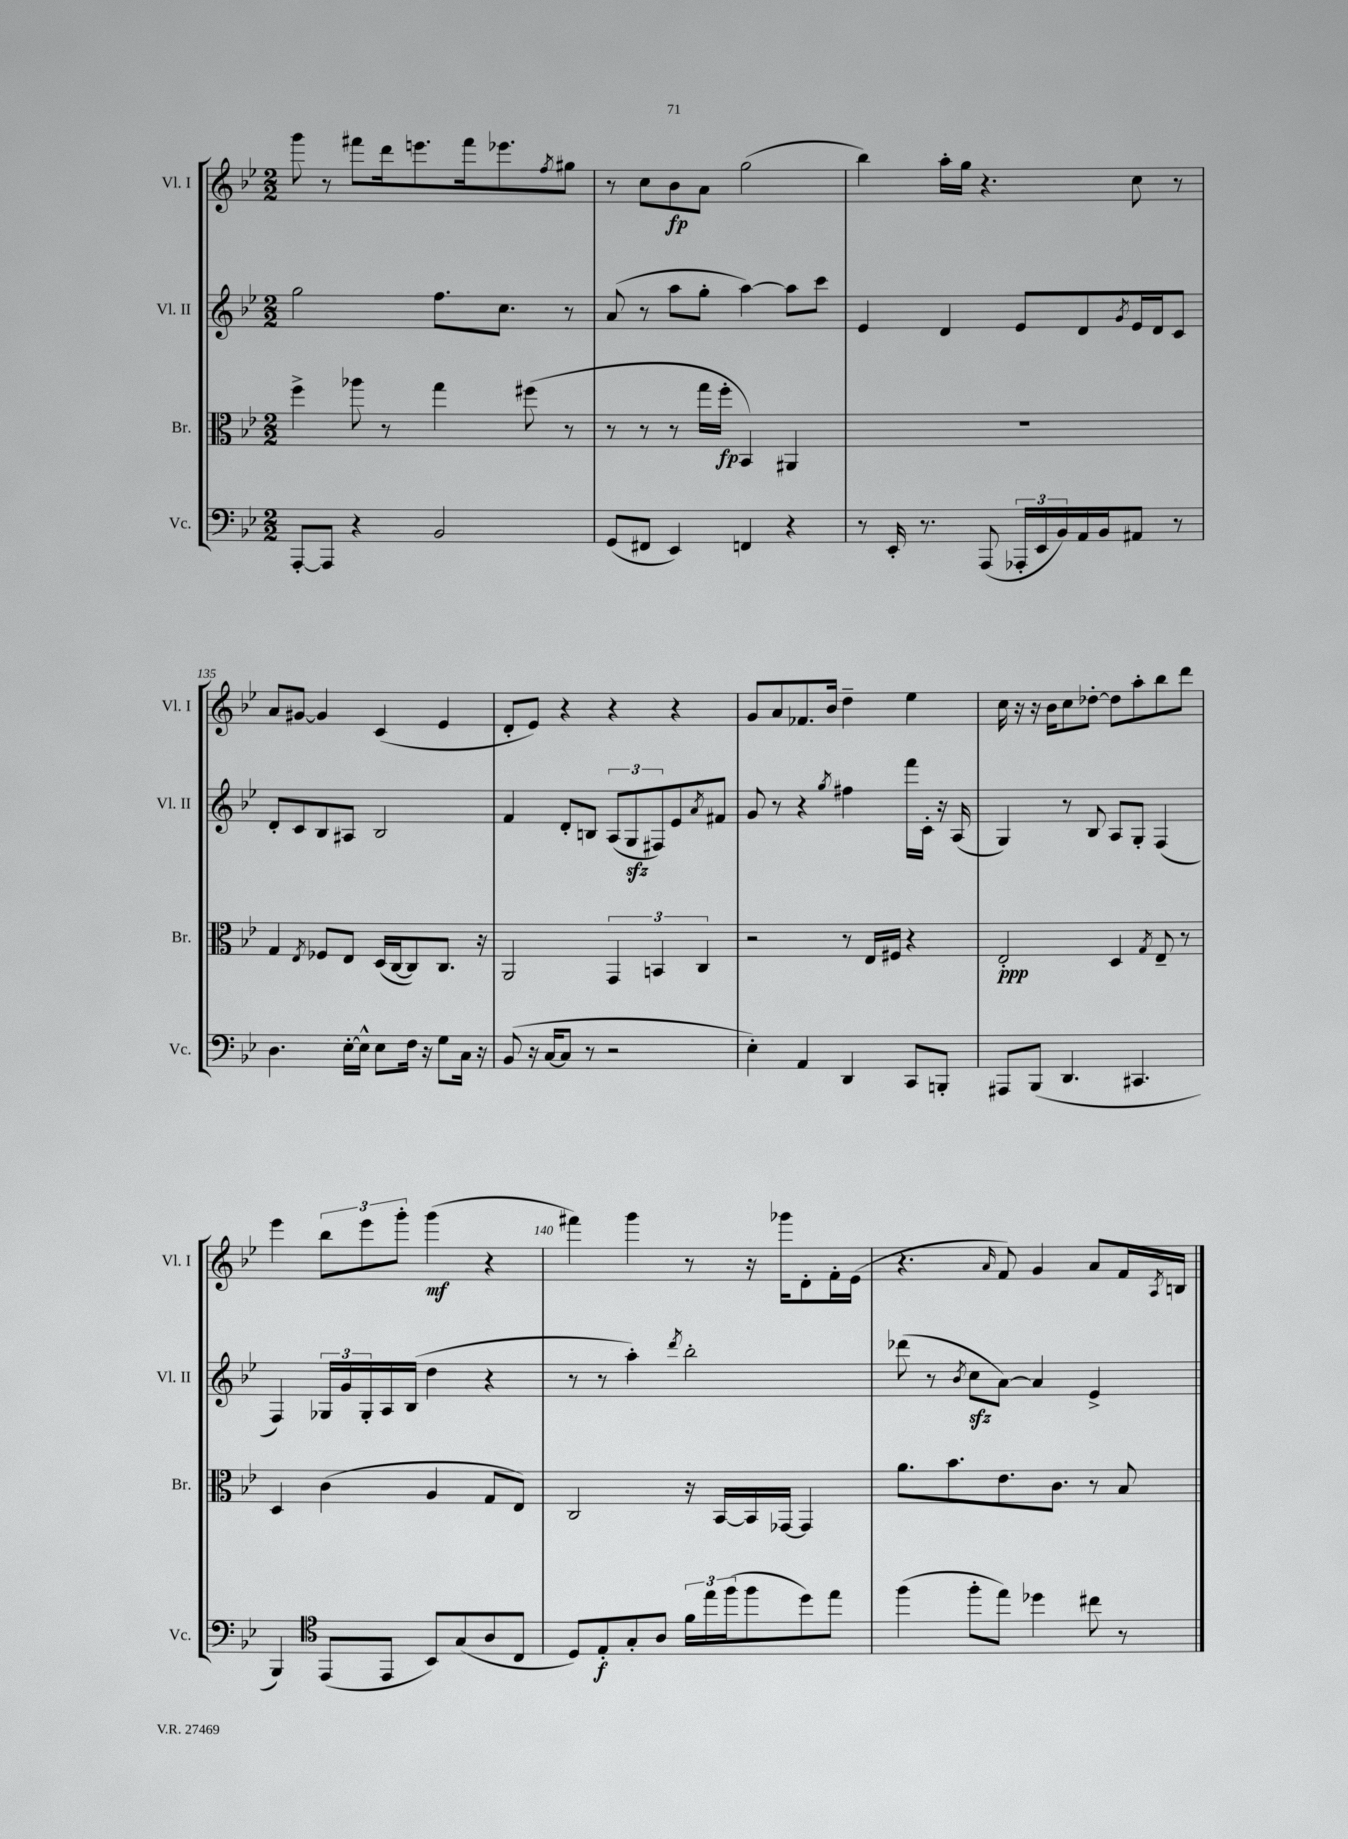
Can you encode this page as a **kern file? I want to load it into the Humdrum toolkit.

**kern	**kern	**kern	**kern
*staff4	*staff3	*staff2	*staff1
*clefF4	*clefC3	*clefG2	*clefG2
*k[b-e-]	*k[b-e-]	*k[b-e-]	*k[b-e-]
*M2/2	*M2/2	*M2/2	*M2/2
[8AAA'	4ff^	2gg	8ggg
8AAA]	.	.	8r
4r	8aa-	.	8fff#
.	8r	.	16ddd
.	.	.	8.eee
2BB-	4gg	8.ff	.
.	.	.	16fff#
.	.	8.cc	8.eee-
.	(8ff#	.	.
.	.	.	8qff
.	8r	8r	8gg#
=	=	=	=
(8GG	8r	(8a	8r
8FF#	8r	8r	8cc
4EE-)	8r	8aa	8b-
.	16gg	8gg'	8a
.	16ff'	.	.
4FF	4BB-)	[4aa)	(2gg
4r	4AA#	8aa]	.
.	.	8ccc	.
=	=	=	=
8r	1r	4e-	4bb-)
16EE-'	.	.	.
8.r	.	.	.
.	.	4d	16aa'
.	.	.	16gg
(8AAA	.	.	4.r
24AAA-'	.	8e-	.
24EE-	.	.	.
24BB-)	.	.	.
16AA	.	8d	.
16BB-	.	.	.
.	.	8qg	.
8AA#	.	16e-	8cc
.	.	16d	.
8r	.	8c	8r
=	=	=	=
4.D	4G	8d'	8a
.	.	8c	[8g#
.	8qE-	.	.
.	8F-	8B-	4g#]
[16E-'	8E-	8A#	.
16E-^^]	.	.	.
8E-	(16D	2B-	(4c
.	[16C	.	.
16F	8C])	.	.
16r	.	.	.
8G	8.C	.	4e-
16C	.	.	.
16r	16r	.	.
=	=	=	=
(8BB-	2AA	4f	8d'
16r	.	.	8e-)
[16C	.	.	.
8C]	.	8d'	4r
8r	.	8B	.
2r	6GG	(12A	4r
.	.	12G	.
.	6BB	12F#)	.
.	.	8e-	4r
.	6C	.	.
.	.	8qa	.
.	.	8f#	.
=	=	=	=
4E-')	2r	8g	8g
.	.	8r	8a
4AA	.	4r	8.f-
.	.	.	16b-
.	.	8qgg	.
4DD	8r	4ff#	4dd~
.	16E-	.	.
.	16F#	.	.
8CC	4r	16fff	4ee-
.	.	16c'	.
8BBB'	.	16r	.
.	.	(16A	.
=	=	=	=
8AAA#	2E-'	4G)	16cc
.	.	.	16r
(8BBB-	.	.	16r
.	.	.	16b-
4.DD	.	8r	8cc
.	.	8B-	[8dd-'
.	4D	8A	8dd-]
4.CC#	.	8G'	8aa'
.	8qG	.	.
.	8E-~	(4F	8bb-
.	8r	.	8ddd
=	=	=	=
4BBB-)	4D	4F)	4eee-
*clefC4	*	*	*
(8EE-	(4c	24G-	12bb-
.	.	24g	.
.	.	24G-'	12eee-
8EE-	.	16A	.
.	.	.	12ggg'
.	.	(16B-	.
8BB-)	4A	4dd	(4ggg
(8G	.	.	.
8A	8G	4r	4r
8C	8E-)	.	.
=	=	=	=
8D)	2C	8r	4fff#)
8E-'	.	8r	.
8G'	.	4aa')	4ggg
8A	.	.	.
.	.	8qddd	.
24f	16r	2bb-'	8r
24ee-	.	.	.
.	[16BB-	.	.
(24ff	.	.	.
8ff	16BB-]	.	16r
.	[16GG-	.	16ggg-
8dd)	4GG-]	.	8d'
8ee-	.	.	16f'
.	.	.	(16e-
=	=	=	=
(4ff	8.a	(8ddd-	4.r
.	.	8r	.
.	8.b-	.	.
.	.	8qb-	.
8ff'	.	8cc	.
.	.	.	16qqa
8ee-)	8.e-	[8a)	8f)
4dd-	.	4a]	4g
.	8.c	.	.
8cc#	8r	4e-^	8a
8r	8B-	.	16f
.	.	.	8qA
.	.	.	16B
==	==	==	==
*-	*-	*-	*-
